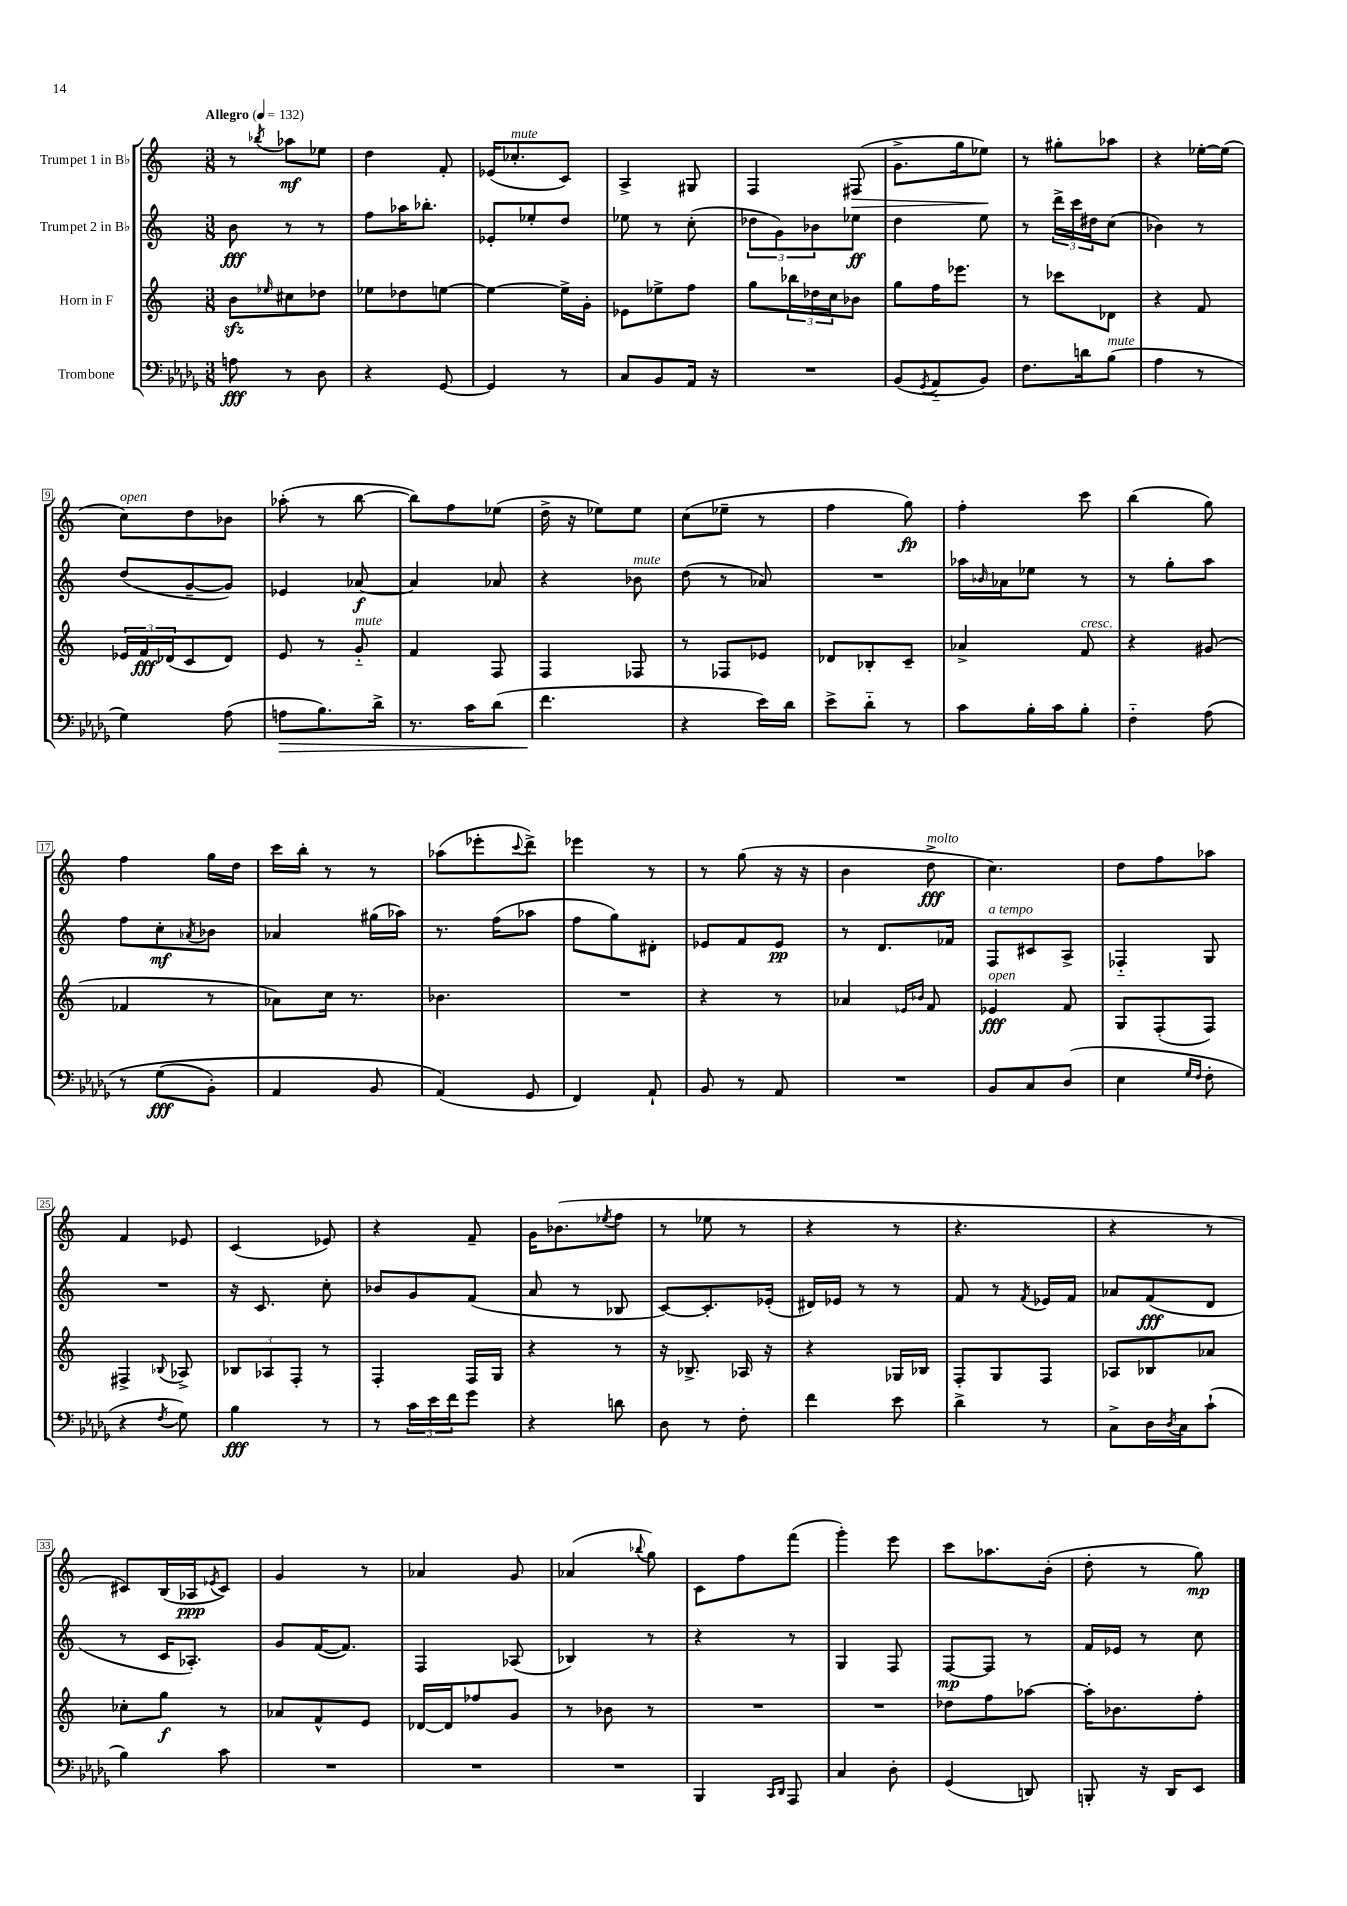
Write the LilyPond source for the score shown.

<<
\new StaffGroup <<
\new Staff = "s0" \with { instrumentName = "Trumpet 1 in Bb" } {
    \clef treble \key c \major \numericTimeSignature \time 3/8 \tempo "Allegro" 4 = 132
    r8 \acciaccatura { bes''8 } aes''8\mf ees''8 |
    d''4 f'8-. |
    ees'16( ces''8.-.^\markup { \italic "mute" } c'8) |
    a4-> gis8 |
    f4 fis8\>( |
    g'8.-> g''16 ees''8\!) |
    r8 gis''8-. aes''8 |
    r4 ees''16~-. ees''16( |
    c''8^\markup { \italic "open" }) d''8 bes'8 |
    aes''8-.( r8 b''8~ |
    b''8) f''8 ees''8( |
    d''16-> r16 ees''8) ees''8 |
    c''8( ees''8-- r8 |
    f''4 g''8\fp) |
    f''4-. c'''8 |
    b''4( g''8) |
    f''4 g''16 d''16 |
    c'''16 b''16-. r8 r8 |
    aes''8( ees'''8-. \appoggiatura { c'''8 } d'''8->) |
    ees'''4 r8 |
    r8 g''8( r16 r16 |
    b'4 d''8->\fff^\markup { \italic "molto" } |
    c''4.) |
    d''8 f''8 aes''8 |
    f'4 ees'8 |
    c'4( ees'8) |
    r4 f'8-- |
    g'16 bes'8.( \acciaccatura { ees''8 } f''8 |
    r8 ees''8 r8 |
    r4 r8 |
    r4. |
    r4 r8 |
    cis'8) b16( aes16\ppp \acciaccatura { ees'8 } cis'8) |
    g'4 r8 |
    aes'4 g'8 |
    aes'4( \appoggiatura { bes''8 } g''8) |
    c'8 f''8 f'''8( |
    g'''4-.) e'''8 |
    c'''8 aes''8. b'16-.( |
    d''8-. r8 g''8\mp) \bar "|." |
}
\new Staff = "s1" \with { instrumentName = "Trumpet 2 in Bb" } {
    \clef treble \key c \major \numericTimeSignature \time 3/8
    b'8\fff r8 r8 |
    f''8 aes''16 bes''8.-. |
    ees'8-. ees''8-. d''8 |
    ees''8 r8 c''8-.( |
    \tuplet 3/2 { des''8 g'8) bes'8 } ees''8\ff |
    d''4 e''8 |
    r8 \tuplet 3/2 { d'''16-> c'''16 dis''16 } c''8( |
    bes'4) r8 |
    d''8( g'8~-- g'8) |
    ees'4 aes'8~\f |
    aes'4 aes'8 |
    r4 bes'8^\markup { \italic "mute" } |
    d''8( r8 aes'8) |
    R4. |
    aes''16 \grace { bes'16 } aes'16 ees''8 r8 |
    r8 g''8-. a''8 |
    f''8 c''8-.\mf \acciaccatura { aes'8 } bes'8 |
    aes'4 gis''16( aes''16) |
    r8. f''16( aes''8 |
    f''8 g''8) dis'8-. |
    ees'8 f'8 ees'8\pp |
    r8 d'8. fes'16 |
    f8^\markup { \italic "a tempo" } cis'8 a8-> |
    fes4-_ g8 |
    R4. |
    r16 c'8. c''8-. |
    bes'8 g'8 f'8( |
    a'8 r8 bes8 |
    c'8~) c'8.-. ees'16-.( |
    dis'16) ees'16 r8 r8 |
    f'8 r8 \acciaccatura { f'8 } ees'16 f'16 |
    aes'8 f'8\fff( d'8 |
    r8 c'16 aes8.-.) |
    g'8 f'16~( f'8.) |
    f4 aes8( |
    bes4) r8 |
    r4 r8 |
    g4 f8 |
    f8~\mp f8 r8 |
    f'16 ees'16 r8 c''8 \bar "|." |
}
\new Staff = "s2" \with { instrumentName = "Horn in F" } {
    \clef treble \key c \major \numericTimeSignature \time 3/8
    b'8\sfz \grace { ees''16 } cis''8 des''8 |
    ees''8 des''8 e''8~ |
    e''4~ e''16-> g'16-. |
    ees'8 ees''8-> f''8 |
    g''8 \tuplet 3/2 { bes''16 des''16 c''16 } bes'8 |
    g''8 f''16 ees'''8. |
    r8 ces'''8 des'8 |
    r4 f'8 |
    \tuplet 3/2 { ees'16 f'16\fff des'16( } c'8 des'8) |
    e'8 r8 g'8-_^\markup { \italic "mute" } |
    f'4 f8 |
    f4 fes8 |
    r8 fes8 ees'8 |
    des'8 bes8-. c'8-- |
    aes'4-> f'8^\markup { \italic "cresc." } |
    r4 gis'8( |
    fes'4 r8 |
    aes'8) c''16 r8. |
    bes'4. |
    R4. |
    r4 r8 |
    aes'4 \grace { ees'16 bes'16 } f'8 |
    ees'4\fff^\markup { \italic "open" } f'8 |
    g8 f8-.( f8) |
    fis4-> \appoggiatura { bes8 } aes8-> |
    \tuplet 3/2 { bes8 aes8 f8-. } r8 |
    f4-. f16 g16 |
    r4 r8 |
    r16 bes8.-> aes16 r16 |
    r4 ges16 bes16 |
    f8-. g8 f8 |
    aes8 bes8 aes'8 |
    ces''8-. g''8\f r8 |
    aes'8 f'8-^ e'8 |
    des'16~ des'16 fes''8 g'8 |
    r8 bes'8 r8 |
    R4. |
    R4. |
    des''8 f''8 aes''8~ |
    aes''16-. bes'8. f''8-. \bar "|." |
}
\new Staff = "s3" \with { instrumentName = "Trombone" } {
    \clef bass \key des \major \numericTimeSignature \time 3/8
    a8\fff r8 des8 |
    r4 ges,8~ |
    ges,4 r8 |
    c8 bes,8 aes,16 r16 |
    R4. |
    bes,8( \acciaccatura { ges,8 } aes,8-_ bes,8) |
    f8. d'16 bes8^\markup { \italic "mute" }( |
    aes4 r8 |
    ges4) aes8( |
    a8\> bes8.) des'16-> |
    r8. c'16 des'8( |
    f'4.\! |
    r4 ees'16) des'16 |
    ees'8-> des'8-_ r8 |
    c'8 bes16-. c'16 bes8-. |
    f4-_ aes8\( |
    r8 ges8\fff( bes,8-.) |
    aes,4 bes,8 |
    aes,4(\) ges,8 |
    f,4) aes,8-! |
    bes,8 r8 aes,8 |
    R4. |
    bes,8 c8 des8( |
    ees4 \grace { ges16 f16 } f8-. |
    r4 \acciaccatura { f8 } ges8) |
    bes4\fff r8 |
    r8 \tuplet 3/2 { c'16 ees'16 f'16 } ges'8 |
    r4 d'8 |
    des8 r8 f8-. |
    f'4 ees'8 |
    des'4-> r8 |
    c8-> des16 \acciaccatura { des8 } c16 c'8-!( |
    bes4) c'8 |
    R4. |
    R4. |
    R4. |
    bes,,4 \grace { c,16 des,16 } aes,,8 |
    c4 des8-. |
    ges,4( d,8) |
    b,,8-. r16 des,16 ees,8 \bar "|." |
}
>>
>>
\layout { \context { \Score \override BarNumber.stencil = #(make-stencil-boxer 0.1 0.3 ly:text-interface::print) } }
